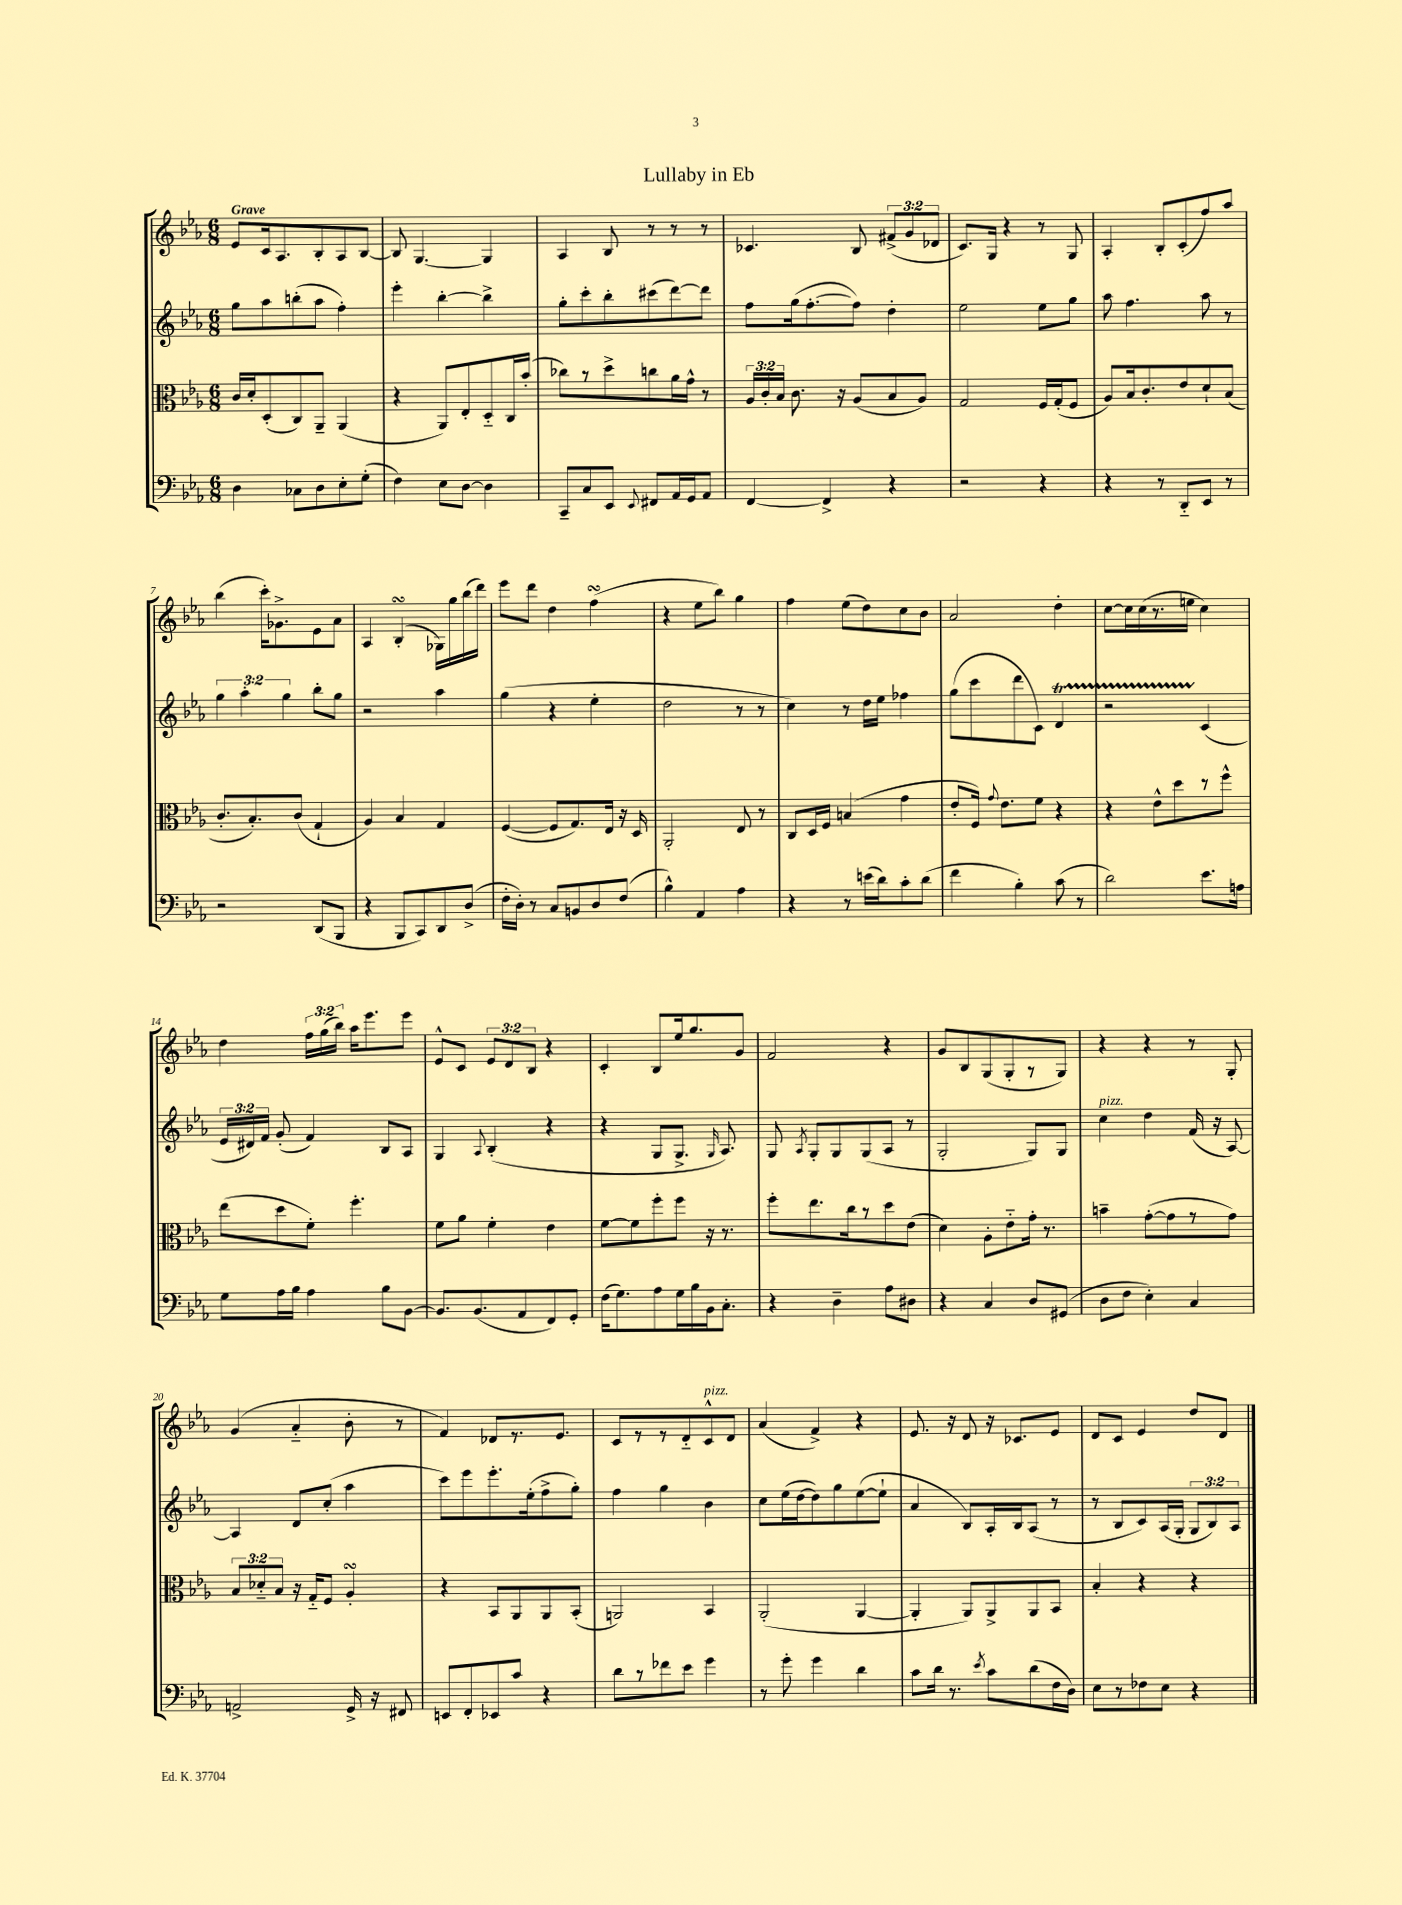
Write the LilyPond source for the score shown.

\header { title = "Lullaby in Eb" }
<<
\new StaffGroup <<
\new Staff = "s0" {
    \clef treble \key ees \major \numericTimeSignature \time 6/8 \override Staff.TupletNumber.text = #tuplet-number::calc-fraction-text \tempo "Grave"
    \autoBeamOff ees'8[ c'16 aes8. bes8-. aes8 bes8]~ |
    bes8 g4.~ g4 |
    aes4 bes8 r8 r8 r8 |
    ces'4. bes8 \tuplet 3/2 { fis'8[->( g'8 des'8] } |
    c'8.[) g16] r4 r8 g8 |
    aes4-. bes8[-. c'8-.( f''8) aes''8] |
    bes''4( c'''16[-.) ges'8.-> ees'8 aes'8] |
    aes4 bes4-.\turn( ges16[) g''16 bes''16( d'''16]) |
    ees'''8[ d'''8] d''4 f''4\turn( |
    r4 ees''8[ bes''8]) g''4 |
    f''4 ees''8[( d''8) c''8 bes'8] |
    aes'2 d''4-. |
    c''8[~ c''16 c''16( r8. e''16] c''4) |
    d''4 \tuplet 3/2 { f''16[ g''16( bes''16]) } aes''16[ ees'''8. ees'''8] |
    ees'8[-^ c'8] \tuplet 3/2 { ees'8[ d'8 bes8] } r4 |
    c'4-. bes8[ ees''16 g''8. g'8] |
    f'2 r4 |
    g'8[ bes8 g8( g8-. r8 g8]) |
    r4 r4 r8 g8-. |
    g'4( aes'4-_ bes'8-. r8 |
    f'4) des'8[ r8. ees'8.] |
    c'8[ r8 r8 d'8-_ c'8-^^\markup { \italic "pizz." } d'8] |
    aes'4( f'4->) r4 |
    ees'8. r16 d'8 r16 ces'8.[ ees'8] |
    d'8[ c'8] ees'4 d''8[ d'8] \bar "|." |
}
\new Staff = "s1" {
    \clef treble \key ees \major \numericTimeSignature \time 6/8 \override Staff.TupletNumber.text = #tuplet-number::calc-fraction-text
    \autoBeamOff g''8[ aes''8 b''8-.( aes''8] f''4-.) |
    ees'''4-. bes''4~-. bes''4-> |
    g''8[-. c'''8-. bes''8-. cis'''8( d'''8~) d'''8] |
    f''8[ g''16( f''8.~-. f''8]) d''4-. |
    ees''2 ees''8[ g''8] |
    aes''8 f''4. aes''8 r8 |
    \tuplet 3/2 { g''4 aes''4-. g''4 } bes''8[-. g''8] |
    r2 aes''4 |
    g''4( r4 ees''4-. |
    d''2 r8 r8 |
    c''4) r8 d''16[ ees''16] fes''4 |
    g''8[( c'''8 d'''8 c'8]) d'4\startTrillSpan |
    r2 c'4\stopTrillSpan( |
    \tuplet 3/2 { ees'16[ dis'16) f'16] } g'8-.( f'4) bes8[ aes8] |
    g4 \appoggiatura { aes8 } bes4-.( r4 |
    r4 g8[ g8.]-> \grace { g16 } aes8.) |
    g8 \acciaccatura { aes8 } g8[-. g8 g8( aes8] r8 |
    g2-. g8[) g8] |
    c''4^\markup { \italic "pizz." } d''4 f'16( r16 aes8~) |
    aes4 d'8[ c''8]-.( aes''4 |
    c'''8[) ees'''8 ees'''8.-. ees''16-.( f''8-> g''8]-.) |
    f''4 g''4 bes'4 |
    c''8[ ees''16( d''16~ d''8) g''8 ees''8~( ees''8]-! |
    aes'4 bes8[) aes16-. bes16 aes8]( r8 |
    r8 bes8[ c'8) aes16( g16]-. \tuplet 3/2 { g8[ bes8) aes8] } \bar "|." |
}
\new Staff = "s2" {
    \clef alto \key ees \major \numericTimeSignature \time 6/8 \override Staff.TupletNumber.text = #tuplet-number::calc-fraction-text
    \autoBeamOff c'16[ d'16-. d8-.( c8) aes,8]-- aes,4( |
    r4 aes,8[) ees8-. d8-_ c16 bes'16]-.( |
    ces''8[) r8 d''8-> c''8 aes'16 g'16]-^ r8 |
    \tuplet 3/2 { aes16[ c'16-. bes16] } c'8. r16 aes8[( bes8 aes8]) |
    g2 f16[ g16-.( f8] |
    aes8[) bes16 c'8.-. ees'8 d'8-! bes8]( |
    c'8.[-. bes8.-.) c'8]( g4-! |
    aes4) bes4 g4 |
    f4~( f8[ g8.) ees16] r16 d16 |
    aes,2-. ees8 r8 |
    c8[ d16 f16] b4( g'4 |
    ees'8[-. f16]) \appoggiatura { g'8 } ees'8.[ f'8] r4 |
    r4 ees'8[-^ d''8 r8 f''8]-^ |
    ees''8[( d''8 f'8]-.) f''4.-. |
    f'8[ aes'8] f'4-. ees'4 |
    f'8[~ f'8 f''8-. f''8] r16 r8. |
    f''8[-. ees''8. c''16 r8 d''8 ees'8]( |
    d'4) aes8[-. ees'8-_ g'16]-. r8. |
    b'4-- g'8[~-.( g'8 r8 g'8]) |
    \tuplet 3/2 { bes8[ des'8-_ bes8] } r16 g16[-_ f8] aes4-.\turn |
    r4 bes,8[ aes,8 aes,8 bes,8]-.( |
    a,2) bes,4 |
    aes,2-.( aes,4~ |
    aes,4-. aes,8[) aes,8-> aes,8 bes,8] |
    bes4-. r4 r4 \bar "|." |
}
\new Staff = "s3" {
    \clef bass \key ees \major \numericTimeSignature \time 6/8
    \autoBeamOff d4 ces8[ d8 ees8-. g8]-.( |
    f4) ees8[ d8]~ d4 |
    c,8[-- c8 ees,8] \appoggiatura { ees,8 } fis,8[ aes,16 g,16 aes,8] |
    f,4~ f,4-> r4 |
    r2 r4 |
    r4 r8 d,8[-_ ees,8] r8 |
    r2 d,8[( bes,,8] |
    r4 bes,,8[ c,8) d,8 d8]->( |
    f16[-. d16]-.) r8 c8[ b,8 d8 f8]( |
    bes4-^) aes,4 aes4 |
    r4 r8 e'16[( d'16) c'8-. d'8]( |
    f'4 bes4-.) c'8( r8 |
    d'2) ees'8.[ a16] |
    g8[ aes16 bes16] aes4 bes8[ bes,8]~ |
    bes,8.[ bes,8.( aes,8 f,8) g,8]-. |
    f16[( g8.) aes8 g16 bes16 bes,16 c8.]-. |
    r4 d4-- aes8[ dis8] |
    r4 c4 d8[ gis,8]( |
    d8[ f8] ees4-.) c4 |
    a,2-> g,16-> r16 fis,8 |
    e,8[ f,8-. ees,8 c'8] r4 |
    d'8[ r8 fes'8 ees'8] g'4 |
    r8 g'8-. g'4 d'4 |
    c'8[ d'16] r8. \acciaccatura { ees'8 } c'8[ d'8( f16 d16]) |
    ees8[ r8 fes8 ees8] r4 \bar "|." |
}
>>
>>
